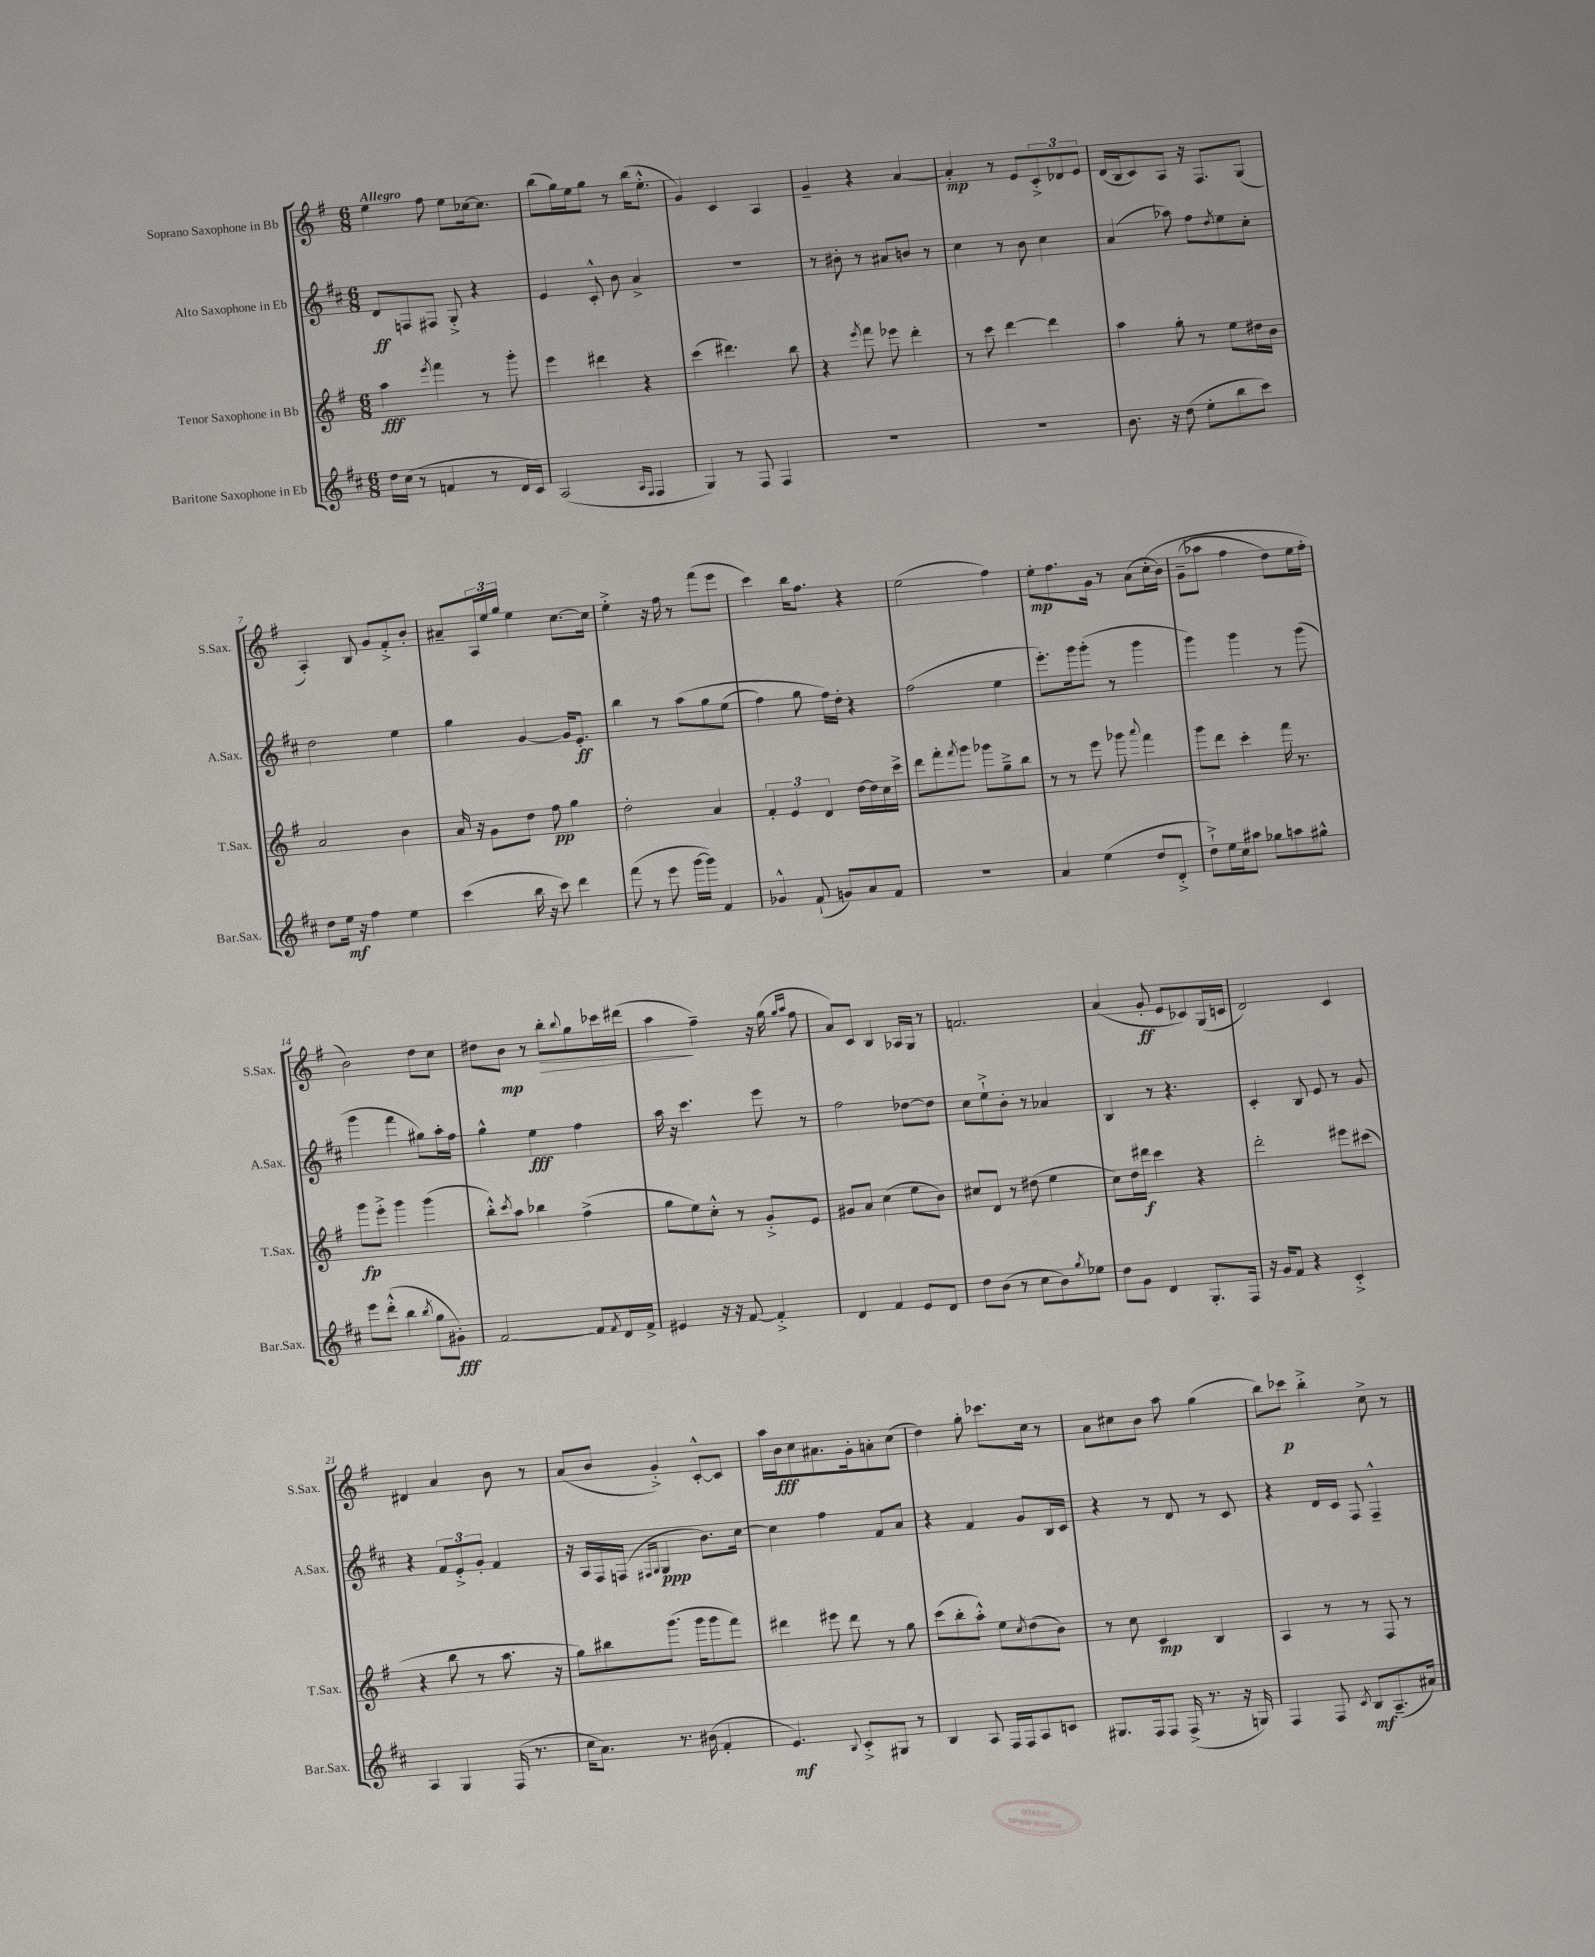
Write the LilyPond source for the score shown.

<<
\new StaffGroup <<
\new Staff = "s0" \with { instrumentName = "Soprano Saxophone in Bb" shortInstrumentName = "S.Sax." } {
    \clef treble \key g \major \numericTimeSignature \time 6/8 \tempo "Allegro"
    e''4 fis''8 e''8 ces''16~ ces''8. |
    b''8( g''16) e''16 g''8 r8 b''16( e''8.-.-^ |
    g'4) c'4 a4 |
    g'4-- r4 a'4~ |
    a'4-.\mp r8 e'8 \tuplet 3/2 { c'8-.-> des'8 e'8 } |
    d'16( b16 c'8) a8 r16 fis8. g8( |
    a4-.) b8 g'8 fis'8-.-> b'8-. |
    ais'8-- \tuplet 3/2 { a16 e''16 g''16 } e''4 c''8.~ c''16 |
    e''4-.-> r16 fis''16 r8 fis'''8( e'''8 |
    c'''4) b''16 fis''8. r4 |
    e''2( fis''4) |
    e''8-.\mp fis''8. g'16 r8 a'8( c''16-.\( b'16) |
    g'8--( aes''8 fis''4 d''8) e''16 fis''16-. |
    b'2\) d''8 c''8 |
    dis''8 b'8\mp r8 b''8-.\> \appoggiatura { b''8 } g''8 ces'''16 dis'''16( |
    a''4\! fis''4--) r16 g''16( \grace { g''16 a''16 } fis''8 |
    a'8) c'8 b4 aes16 g16 r8 |
    f'2. |
    a'4( g'8-.\ff e'8 ces'8) g16( c'16 |
    d'2) c'4 |
    dis'4 a'4 b'8 r8 |
    a'8( b'8 g'4-.->) c'8~-.-^ c'8 |
    a''16 b'16\fff c''8 ais'8. g'16-. a'8-. c''8( |
    d''4) g''8-. ces'''8. c''16 r8 |
    a'8 cis''8 b'8 a''8 g''4( |
    b''8) ces'''8\p b''4-.-> c''8-> r8 \bar "|." |
}
\new Staff = "s1" \with { instrumentName = "Alto Saxophone in Eb" shortInstrumentName = "A.Sax." } {
    \clef treble \key d \major \numericTimeSignature \time 6/8
    d'8\ff f8 fis8 g8-.-> r4 |
    e'4 cis'8-.-^ b'8 a'4-> |
    R2. |
    r8 bis'8-. r8 ais'8 b'8 r8 |
    cis''4 r8 b'8 cis''4 |
    a'4( aes''8) fis''8 \acciaccatura { d''8 } e''8 cis''8-. |
    d''2 e''4 |
    g''4 g'4~ g'16 e'8.-.\ff |
    b''4 r8 a''8\( g''8 e''8( |
    fis''4) g''8 fis''16\) d''16-. r4 |
    fis''2( e''4 |
    e'''8.-.) g'''16 g'''8-.( r8 g'''4 |
    g'''4) g'''4 r8 g'''8( |
    g'''4 fis'''4 gis''8) a''16-. fis''16 |
    g''4-^ e''4\fff fis''4 |
    a''16 r16 cis'''4. e'''8 r8 |
    fis''2 des''8~ des''8 |
    cis''8 e''8-!-> b'8-. r8 aes'4 |
    b4 r8 r4. |
    cis'4-. b8 e'8 r8 g'8 |
    r4 \tuplet 3/2 { fis'8 e'8-.-> g'8-. } fis'4 |
    r16 a16 fis16 f16( \grace { fis16 g16 } g4\ppp b'8.) cis''16~ |
    cis''4 fis''4 fis'8 a'8 |
    r4 fis'4 g'8 b16 cis'16 |
    r4 r8 d'8 r8 cis'8 |
    r4 d'16 cis'16 fis8 fis4---^ \bar "|." |
}
\new Staff = "s2" \with { instrumentName = "Tenor Saxophone in Bb" shortInstrumentName = "T.Sax." } {
    \clef treble \key g \major \numericTimeSignature \time 6/8
    a''4\fff \acciaccatura { e'''8 } fis'''4 r8 g'''8-. |
    e'''4 dis'''4 r4 |
    c'''4( dis'''4.) b''8 |
    r4 \acciaccatura { e'''8 } fis'''8 ees'''8 d'''4-. |
    r8 c'''8 d'''4~ d'''4 |
    a''4 g''8-. r8 e''8 dis''16 b'16 |
    a'2 b'4 |
    a'16 r16 g'8 d''8 fis''8\pp g''4 |
    d''2-. a'4 |
    \tuplet 3/2 { fis'4-. e'4 d'4 } d''16~ d''16 c''16 c'''16-> |
    d'''8 fis'''8-. \acciaccatura { fis'''8 } g'''8 ges'''8 g''8---> b''8 |
    r8 r8 e'''8 ges'''8 \appoggiatura { a'''8 } fis'''4 |
    g'''8 d'''8 c'''4-. fis'''16 r8. |
    g'''8\fp e'''8-.-> g'''4 g'''4( |
    b''8-.-^) \acciaccatura { c'''8 } a''8 bes''4 fis''4->( |
    g''8 e''8) c''8-.-^ r8 g'8-.-> e'8 |
    gis'8 a'8 c''4( e''8 b'8) |
    cis''8 d'8 r8 dis''8( e''4 |
    c''8) d''16 dis'''16\f c'''4 r4 |
    d'''2-. eis'''8 cis'''8( |
    r4 b''8 r8 a''8. r16 |
    g''8) bis''8 g'''8.( g'''16 g'''8 fis'''8) |
    dis'''4 eis'''8 dis'''8 r8 g''8 |
    c'''8( b''8-. a''8-.-^) e''8 \acciaccatura { c''8 } d''8( b'8) |
    r8 c''8 c'4\mp b4 |
    a4 r8 r8 fis8 r8 \bar "|." |
}
\new Staff = "s3" \with { instrumentName = "Baritone Saxophone in Eb" shortInstrumentName = "Bar.Sax." } {
    \clef treble \key d \major \numericTimeSignature \time 6/8
    d''16 cis''16( r8 f'4 r8 d'16 cis'16) |
    a2( \grace { a16 fis16 } fis4 |
    g4) r8 fis8 fis4 |
    R2. |
    R2. |
    b'8. r16 d''8( e''8-. b''8 cis'''8) |
    d''8 e''16\mf r16 fis''4 e''4 |
    cis'''4( b''16 r16 cis'''8) d'''4 |
    fis'''8( r8 e'''8 g'''16~ g'''16) fis'4 |
    ges'4-^ fis'8-!( g'8) a'8 fis'8 |
    R2. |
    a'4 e''4( d''8 d'8-.-> |
    d''8-!->) e''16 cis''16 ais''8 ges''8 a''8 gis''8-^ |
    e'''8 d'''8-.-^( b''4 \acciaccatura { b''8 } g''8 gis'8-.\fff) |
    fis'2~ fis'8 \acciaccatura { fis'8 } d'16 fis'16-> |
    eis'4 r16 r16 fis'8~ fis'4-.-> |
    d'4 fis'4 e'8 d'8 |
    d''8 b'8( r8 cis''8 b'8) \acciaccatura { g''8 } ees''8 |
    d''8 g'8 d'4 g8.-. fis16 |
    r16 g'16 fis'8 r4 cis'4-.-> |
    a4 g4 fis16( r8. |
    cis''16 a'8.) r8. bis'16( fis'4-. |
    e'4.\mf) \appoggiatura { b8 } cis'8-.-> gis8 r8 |
    b4 a8 fis16 fis16 a8 c'8 |
    gis8. fis16 fis8 fis16->( r8. r16 g16) |
    fis4 fis8 \acciaccatura { cis'8 } b8\mf a8.--( ais'16) \bar "|." |
}
>>
>>
